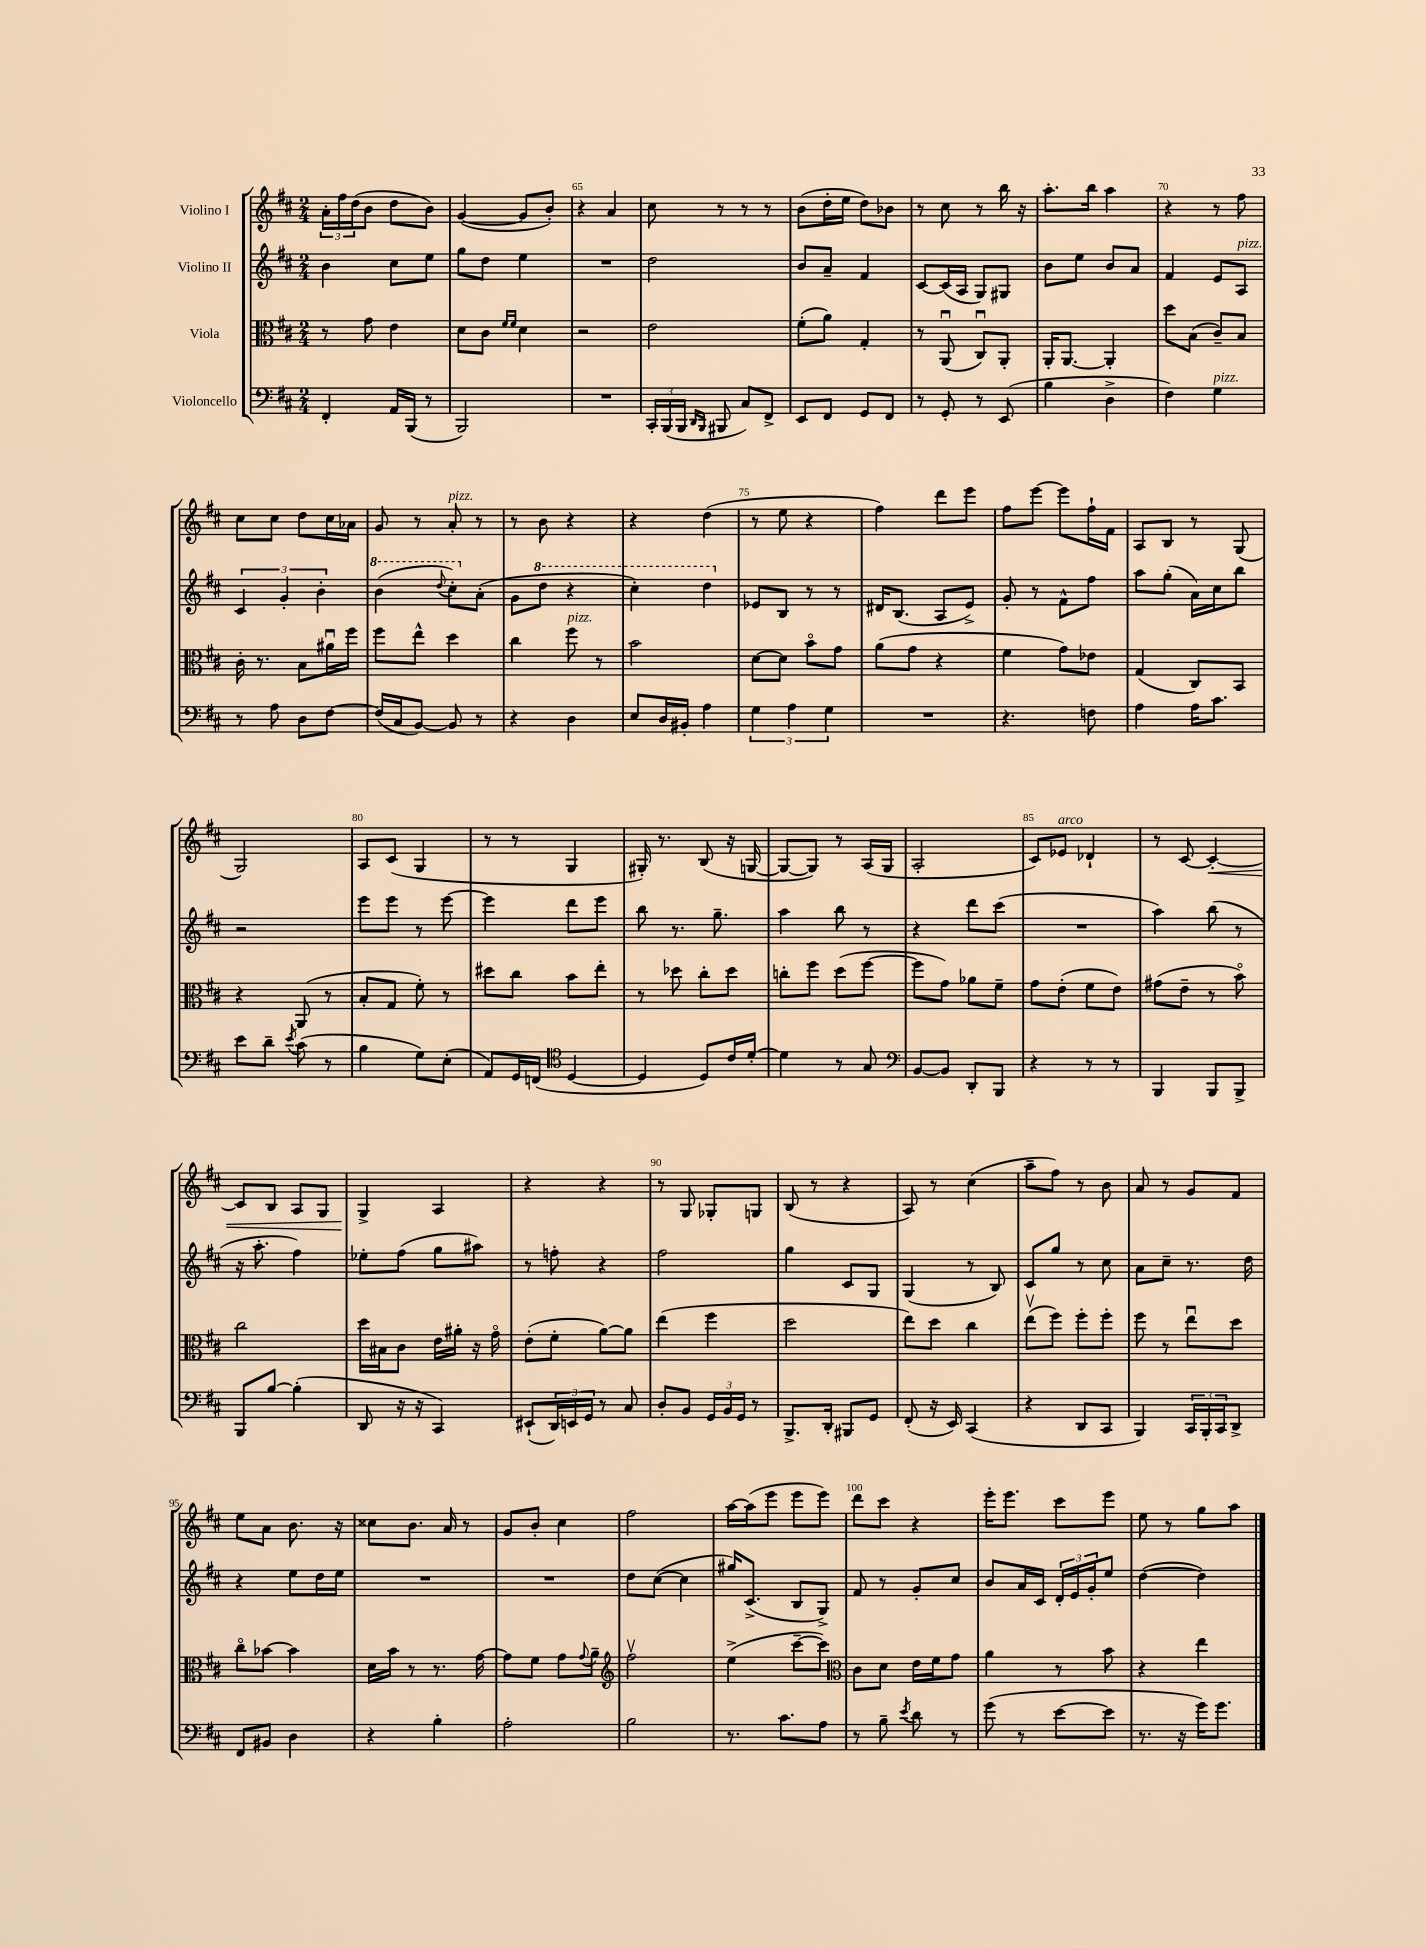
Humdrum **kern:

**kern	**kern	**kern	**kern
*staff4	*staff3	*staff2	*staff1
*clefF4	*clefC3	*clefG2	*clefG2
*k[f#c#]	*k[f#c#]	*k[f#c#]	*k[f#c#]
*M2/4	*M2/4	*M2/4	*M2/4
4FF#'	8r	4b	24a'
.	.	.	24ff#
.	.	.	(24dd
.	8g	.	8b
16AA	4e	8cc#	8dd
(16BBB	.	.	.
8r	.	8ee	8b)
=	=	=	=
2BBB)	8d	8gg	([4g
.	8c#	8dd	.
.	16qqf#	.	.
.	16qqf#	.	.
.	4d	4ee	8g]
.	.	.	8b')
=	=	=	=
2r	2r	2r	4r
.	.	.	4a
=	=	=	=
24CC#'	2e	2dd	8cc#
(24BBB	.	.	.
24BBB	.	.	.
16qqDD	.	.	.
16qqBBB	.	.	.
8BBB#	.	.	8r
8C#)	.	.	8r
8FF#^	.	.	8r
=	=	=	=
8EE	(8f#'	8b	(8b
8FF#	8a)	8a~	16dd'
.	.	.	16ee
8GG	4G'	4f#	8dd)
8FF#	.	.	8b-
=	=	=	=
8r	8r	[8c#	8r
8GG'	(8AAu	(16c#]	8cc#
.	.	16A	.
8r	8C#u)	8G)	8r
(8EE	8AA'	8G#	16bb
.	.	.	16r
=	=	=	=
4B	16AA'	8b	8.aa'
.	[8.AA	.	.
.	.	8ee	.
.	.	.	16bb
4D^	4AA']	8b	4aa
.	.	8a	.
=	=	=	=
4F#)	8dd	4f#	4r
.	(8B	.	.
4G	8c#~)	8e	8r
.	8B	8A	8ff#
=	=	=	=
8r	16c#'	6c#	8cc#
.	8.r	.	.
8A	.	.	8cc#
.	.	6g'	.
8D	8B	.	8dd
.	.	6b'	.
[8F#	16a#u	.	16cc#
.	16ff#	.	16a-
=	=	=	=
(16F#]	8ff#	(4bb	8g
16C#	.	.	.
[8BB)	8ee^^	.	8r
.	.	8qqddd	.
8BB]	4dd	8ccc#')	8a'
8r	.	(8a'	8r
=	=	=	=
4r	4cc#	8g	8r
.	.	8ddd	8b
4D	8ff#	4r	4r
.	8r	.	.
=	=	=	=
8E	2b	4ccc#')	4r
16D	.	.	.
16BB#'	.	.	.
4A	.	4ddd	(4dd
=	=	=	=
6G	[8d	8e-	8r
.	8d]	8B	8ee
6A	.	.	.
.	8bo	8r	4r
6G	.	.	.
.	8g	8r	.
=	=	=	=
2r	(8a	16d#	4ff#)
.	.	(8.B	.
.	8g	.	.
.	4r	8A	8ddd
.	.	8e^)	8eee
=	=	=	=
4.r	4f#	8g'	8ff#
.	.	8r	[8eee
.	8g)	8f#^^	8eee]
8F	8e-	8ff#	16ff#`
.	.	.	16f#
=	=	=	=
4A	(4G	8aa	8A
.	.	(8gg'	8B
16A	8C#)	16a)	8r
8.c#	.	16cc#	.
.	8BB	8bb	(8G
=	=	=	=
8e	4r	2r	2G)
8d~	.	.	.
8qe	.	.	.
(8c#	(8AA	.	.
8r	8r	.	.
=	=	=	=
4B	8B'	8eee	8A
.	8G	8eee	(8c#
8G)	8f#')	8r	4G
(8E'	8r	[8eee	.
=	=	=	=
8AA)	8dd#	4eee]	8r
16GG	8cc#	.	8r
(16FF	.	.	.
*clefC4	*	*	*
[4D	8b	8ddd	4G
.	8ee'	8eee	.
=	=	=	=
4D]	8r	8bb	16G#')
.	.	.	8.r
.	8dd-	8.r	.
8D)	8cc#'	.	(8B
.	.	8.gg~	.
16c#	8dd-	.	16r
[16d'	.	.	[16G
=	=	=	=
4d]	8cc'	4aa	8G_
.	8ff#	.	8G])
8r	(8dd	8bb	8r
8G	[8ff#	8r	(16A
.	.	.	16G
=	=	=	=
*clefF4	*	*	*
[8BB	8ff#]	4r	2A'
8BB]	8g)	.	.
8DD'	8a-	8ddd	.
8BBB	8f#~	(8ccc#	.
=	=	=	=
4r	8g	2r	8c#)
.	(8e'	.	8e-
8r	8f#	.	4d-`
8r	8e)	.	.
=	=	=	=
4BBB	(8g#	4aa)	8r
.	8e~	.	[8c#
8BBB	8r	(8bb	4c#'_
8BBB^	8bo)	8r	.
=	=	=	=
8BBB	2cc#	16r	8c#]
.	.	8.aa'	.
[8B	.	.	8B
(4B']	.	4ff#)	8A
.	.	.	8G
=	=	=	=
8DD	16dd	8ee-'	4G^
.	16B#	.	.
16r	8c#	(8ff#	.
16r	.	.	.
4CC#)	16e	8gg	4A
.	16a#'	.	.
.	16r	8aa#)	.
.	16go	.	.
=	=	=	=
(8EE#`	(8e'	8r	4r
24DD)	8f#'	8ff'	.
24EE	.	.	.
24GG	.	.	.
8r	[8a)	4r	4r
8C#	8a]	.	.
=	=	=	=
8D'	(4ee	2ff#	8r
8BB	.	.	8G
24GG	4ff#	.	8G-'
24BB	.	.	.
24GG	.	.	.
8r	.	.	8G
=	=	=	=
8.BBB^	2dd	4gg	(8B
.	.	.	8r
16DD'	.	.	.
8BBB#	.	8c#	4r
8GG	.	8G	.
=	=	=	=
(8FF#'	8ee)	(4G	8A)
16r	8dd	.	8r
16EE)	.	.	.
(4CC#	4cc#	8r	(4cc#
.	.	8B)	.
=	=	=	=
4r	(8eev	8c#	8aa~
.	8ff#)	8gg	8ff#)
8DD	8ff#'	8r	8r
8CC#	8ff#'	8cc#	8b
=	=	=	=
4BBB)	8ff#	8a	8a
.	8r	8cc#~	8r
24CC#	8eeu	8.r	8g
24BBB'	.	.	.
24CC#	.	.	.
8DD^	8dd	.	8f#
.	.	16dd	.
=	=	=	=
8FF#	8cc#o	4r	8ee
8BB#	[8b-	.	8a
4D	4b-]	8ee	8.b
.	.	16dd	.
.	.	16ee	16r
=	=	=	=
4r	16d	2r	8cc##
.	16b	.	.
.	8r	.	8.b
4B'	8.r	.	.
.	.	.	16a
.	.	.	8r
.	[16g	.	.
=	=	=	=
2A'	8g]	2r	8g
.	8f#	.	8b'
.	8g	.	4cc#
.	8qqg	.	.
.	8a~	.	.
=	=	=	=
*	*clefG2	*	*
2B	2ff#v	8dd	2ff#
.	.	([8cc#	.
.	.	4cc#]	.
=	=	=	=
8.r	(4ee^	16gg#)	[16aa
.	.	(8.c#^	(16aa]
.	.	.	8eee
8.c#	.	.	.
.	[8ccc#~	8B	8eee
8A	8ccc#])	8G^)	8eee)
=	=	=	=
*	*clefC3	*	*
8r	8c#	8f#	8ddd
8B~	8d	8r	8ccc#
8qe	.	.	.
8d	16e	8g'	4r
.	16f#	.	.
8r	8g	8cc#	.
=	=	=	=
(8g	4a	8b	16eee'
.	.	.	8.eee
8r	.	16a	.
.	.	16c#	.
[8e	8r	24d'	8ccc#
.	.	24e	.
.	.	24g'	.
8e]	8b	8ee	8eee
=	=	=	=
8.r	4r	([4dd	8ee
.	.	.	8r
16r	.	.	.
16g)	4ee	4dd])	8gg
8.g	.	.	.
.	.	.	8aa
==	==	==	==
*-	*-	*-	*-
